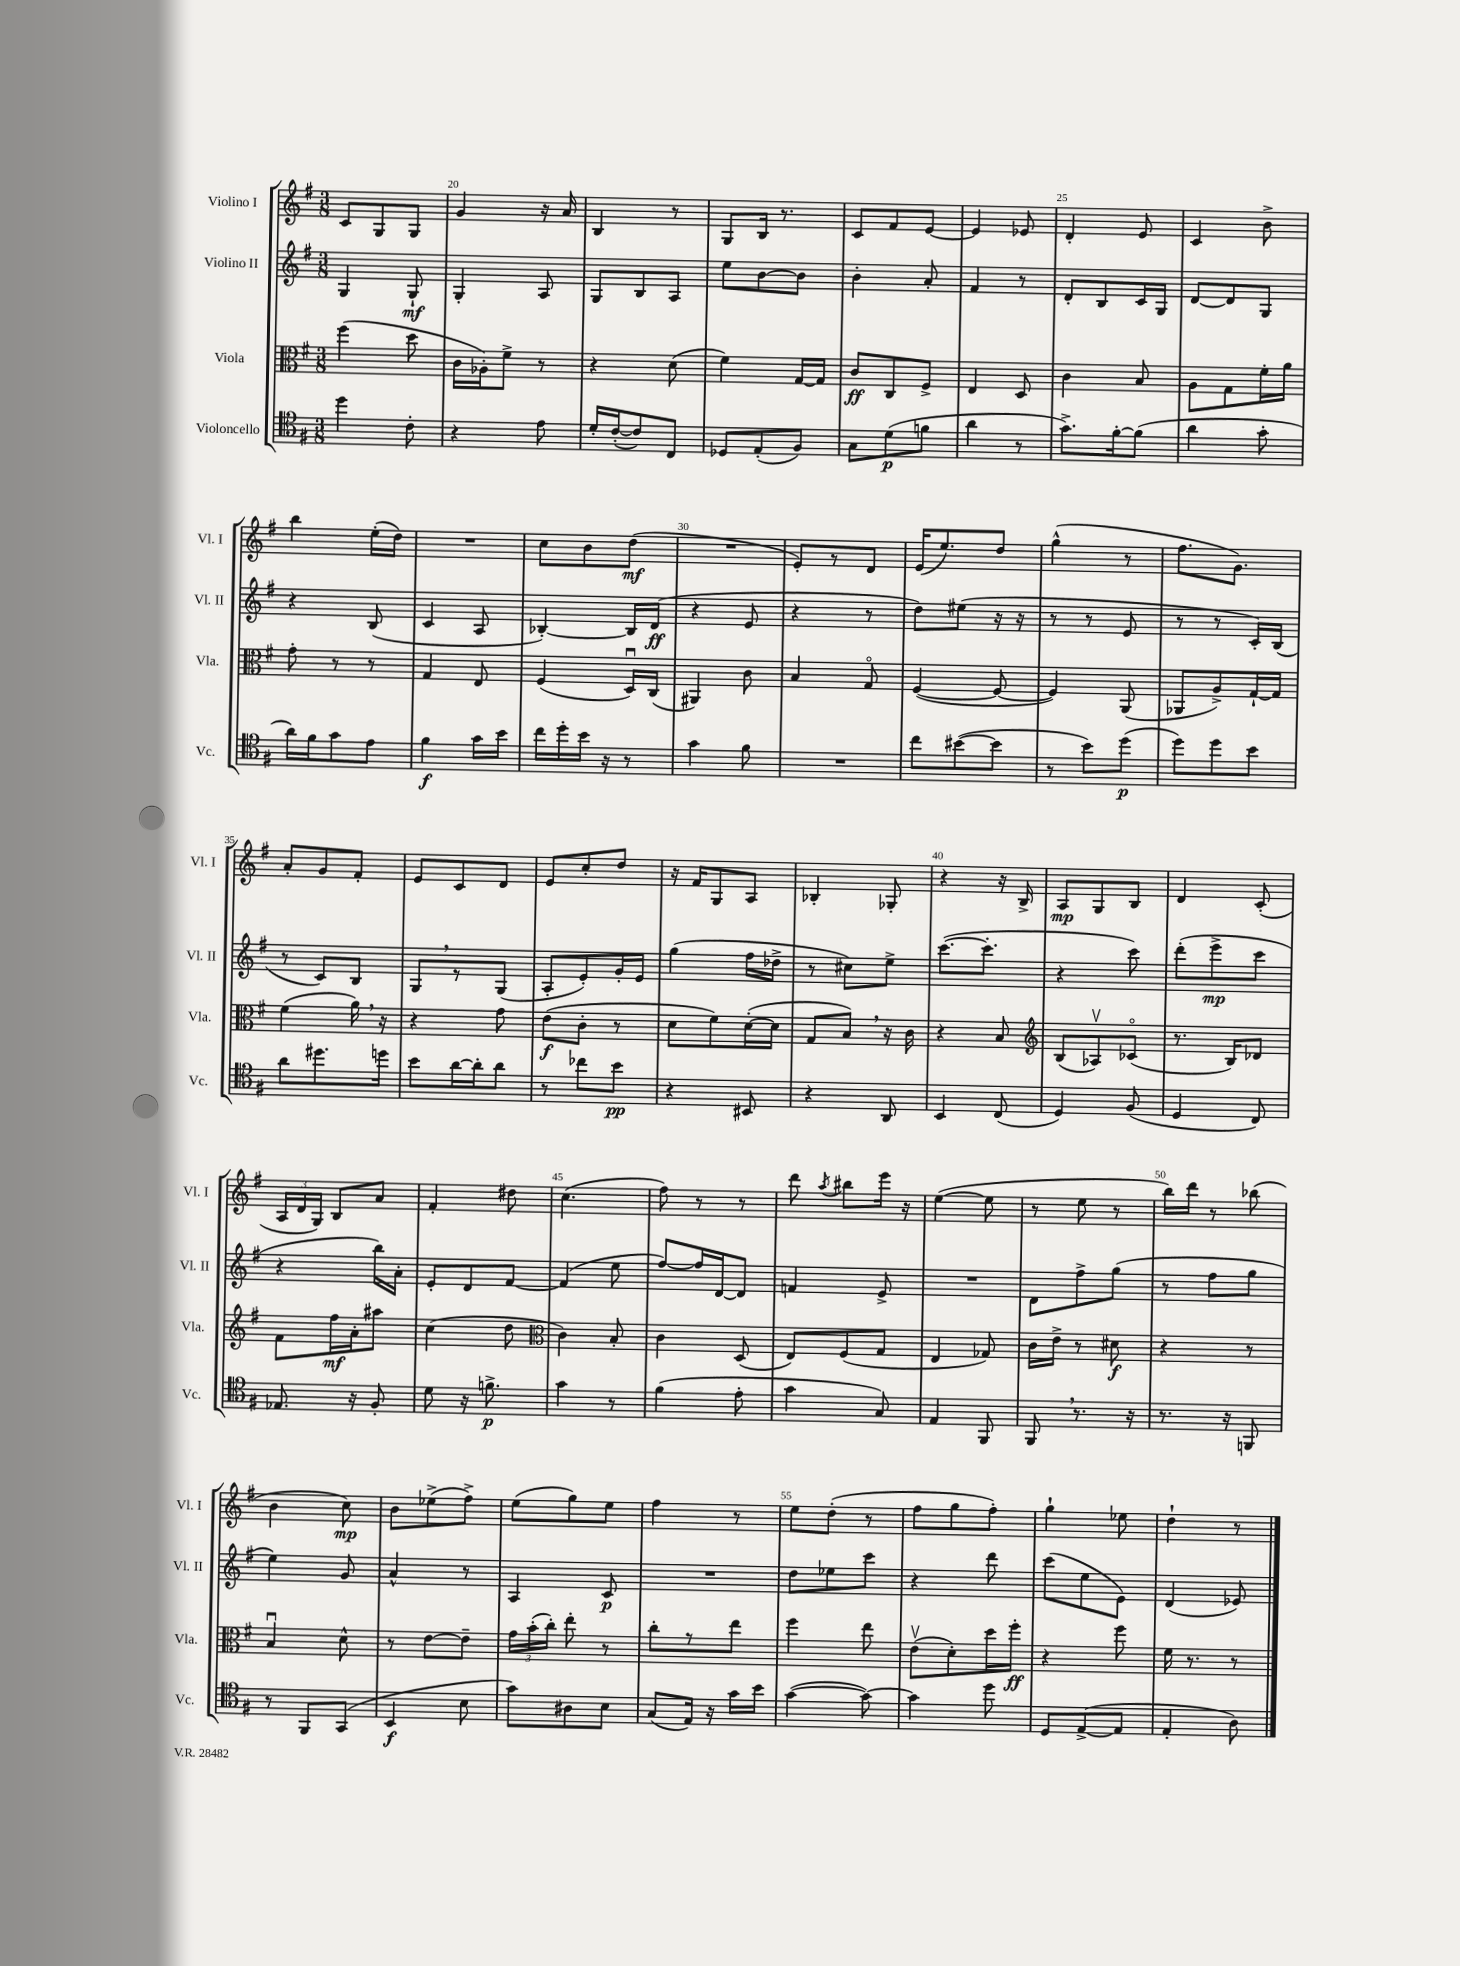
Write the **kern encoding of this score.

**kern	**kern	**kern	**kern
*staff4	*staff3	*staff2	*staff1
*clefC4	*clefC3	*clefG2	*clefG2
*k[f#]	*k[f#]	*k[f#]	*k[f#]
*M3/8	*M3/8	*M3/8	*M3/8
4dd	(4ff#	4G	8c
.	.	.	8G
8c'	8dd	8G`	8G
=	=	=	=
4r	16c	4G'	4g
.	16A-')	.	.
.	8f#^	.	.
8e	8r	8A	16r
.	.	.	16a
=	=	=	=
16d'	4r	8G	4B
([16c'	.	.	.
8c])	.	8B	.
8C	(8d	8A	8r
=	=	=	=
8D-	4f#)	8ee	8G
(8E'	.	[8b	16B
.	.	.	8.r
8F#)	[16G	8b]	.
.	16G]	.	.
=	=	=	=
8G	8c	4b'	8c
(8d	8C	.	8f#
8f	8F#^	8a'	[8e
=	=	=	=
4a	4E	4f#	4e]
8r	8D	8r	8e-
=	=	=	=
8.g^)	4c	8d'	4d'
.	.	8B	.
[16f#'	.	.	.
(8f#]	8B	16c	8e
.	.	16G	.
=	=	=	=
4a	8A	[8d	4c
.	8G	8d]	.
8g'	16f#'	8G	8b^
.	16a	.	.
=	=	=	=
16a)	8g'	4r	4bb
16f#	.	.	.
8g	8r	.	.
8e	8r	(8B	(16ee'
.	.	.	16dd)
=	=	=	=
4f#	4G	4c	4.r
16g	8E	8A	.
16b	.	.	.
=	=	=	=
16cc	(4F#	[4B-')	8cc
16dd'	.	.	.
16b	.	.	8b
16r	.	.	.
8r	16Du)	16B-]	(8dd
.	(16C	(16d	.
=	=	=	=
4g	4AA#)	4r	4.r
8f#	8c	8e	.
=	=	=	=
4.r	4B	4r	8e')
.	.	.	8r
.	8Go	8r	8d
=	=	=	=
8cc	([4F#	8dd)	(16e
.	.	.	8.ee)
([8b#	.	(8ee#	.
8b#]	8F#_	16r	8dd
.	.	16r	.
=	=	=	=
8r	4F#])	8r	(4gg^^
8b)	.	8r	.
(8dd	(8AA	8e	8r
=	=	=	=
8dd)	8AA-	8r	8.ff#
8dd	8A^)	8r	.
.	.	.	8.g)
8b	[16G`	16c')	.
.	16G]	(16B	.
=	=	=	=
8a	(4f#	8r	8a'
8.dd#	.	8c)	8g
.	16a)	8B	8f#'
16dd	16r	.	.
=	=	=	=
8b	4r	8G	8e
[16a	.	8r	8c
16a']	.	.	.
8a	8g	(8G	8d
=	=	=	=
8r	(8e	8A'	8e
8cc-	8c'	8e')	8cc'
8b	8r	16g'	8dd
.	.	16e	.
=	=	=	=
4r	8d	(4gg	16r
.	.	.	16f#
.	8f#)	.	8G
8BB#	([16d'	16ff#	8A
.	16d]	16dd-^	.
=	=	=	=
4r	8G	8r	4B-'
.	8B)	8cc#)	.
8AA	16r	8ee^	8G-'
.	16c	.	.
=	=	=	=
4BB	4r	([8.ccc	4r
.	.	8.ccc']	.
(8C	8B	.	16r
.	.	.	16B^
=	=	=	=
*	*clefG2	*	*
4D)	(8B	4r	8A
.	8A-v)	.	8G
(8F#	(8c-o	8ccc)	8B
=	=	=	=
4D	8.r	(8ddd'	4d
.	.	8eee^	.
.	16B)	.	.
8C)	8d-	8ccc	(8c'
=	=	=	=
8.E-	8f#	4r	24A
.	.	.	24d
.	.	.	24G)
.	16ff#	.	8B
16r	16a'	.	.
8F#'	8aa#	16bb)	8a
.	.	16a'	.
=	=	=	=
8d	(4cc	8e'	4f#'
16r	.	8d	.
8.f^	.	.	.
.	8dd	[8f#	8dd#
=	=	=	=
*	*clefC3	*	*
4g	4c)	(4f#]	(4.cc
8r	8B'	8ee	.
=	=	=	=
(4f#	4c	[8ff#)	8ff#)
.	.	16ff#]	8r
.	.	[16d	.
8e'	(8D	8d]	8r
=	=	=	=
4g	8E)	4f	8ddd
.	.	.	8qaa
.	(8F#	.	8bb#
8G)	8G	8e^	16eee
.	.	.	16r
=	=	=	=
4E	4E	4.r	([4ee
8FF#	8G-)	.	8ee]
=	=	=	=
8FF#	16c	8d	8r
.	16e^	.	.
8.r	8r	8ff#^	8ee
.	8d#	(8gg	8r
16r	.	.	.
=	=	=	=
8.r	4r	8r	16bb)
.	.	.	16ddd
.	.	8ff#	8r
16r	.	.	.
8FF	8r	8gg	(8bb-
=	=	=	=
8r	4Bu	4ee)	4b
8FF#	.	.	.
(8GG	8d^^	8g	8cc)
=	=	=	=
4BB	8r	4a^^	8b
.	[8e	.	(8ee-^
8B	8e~]	8r	8ff#^)
=	=	=	=
8g)	24g	4A	(8ee
.	(24b'	.	.
.	24cc')	.	.
8A#	8ee'	.	8gg)
8B	8r	8c	8ee
=	=	=	=
(8G	8cc'	4.r	4ff#
16E)	8r	.	.
16r	.	.	.
16g	8ee	.	8r
16b	.	.	.
=	=	=	=
([4g	4ff#	8dd	8ee
.	.	8ee-	(8dd'
8g_)	8ee	8ccc	8r
=	=	=	=
4g]	(8ev	4r	8ff#
.	8d')	.	8gg
8dd	16dd	8ddd	8ff#')
.	16ff#'	.	.
=	=	=	=
8D	4r	(8ccc	4gg`
([8E^	.	8ee	.
8E]	8ff#	8e)	8ee-
=	=	=	=
4E'	16f#	(4d	4dd`
.	8.r	.	.
8A)	8r	8e-)	8r
==	==	==	==
*-	*-	*-	*-
